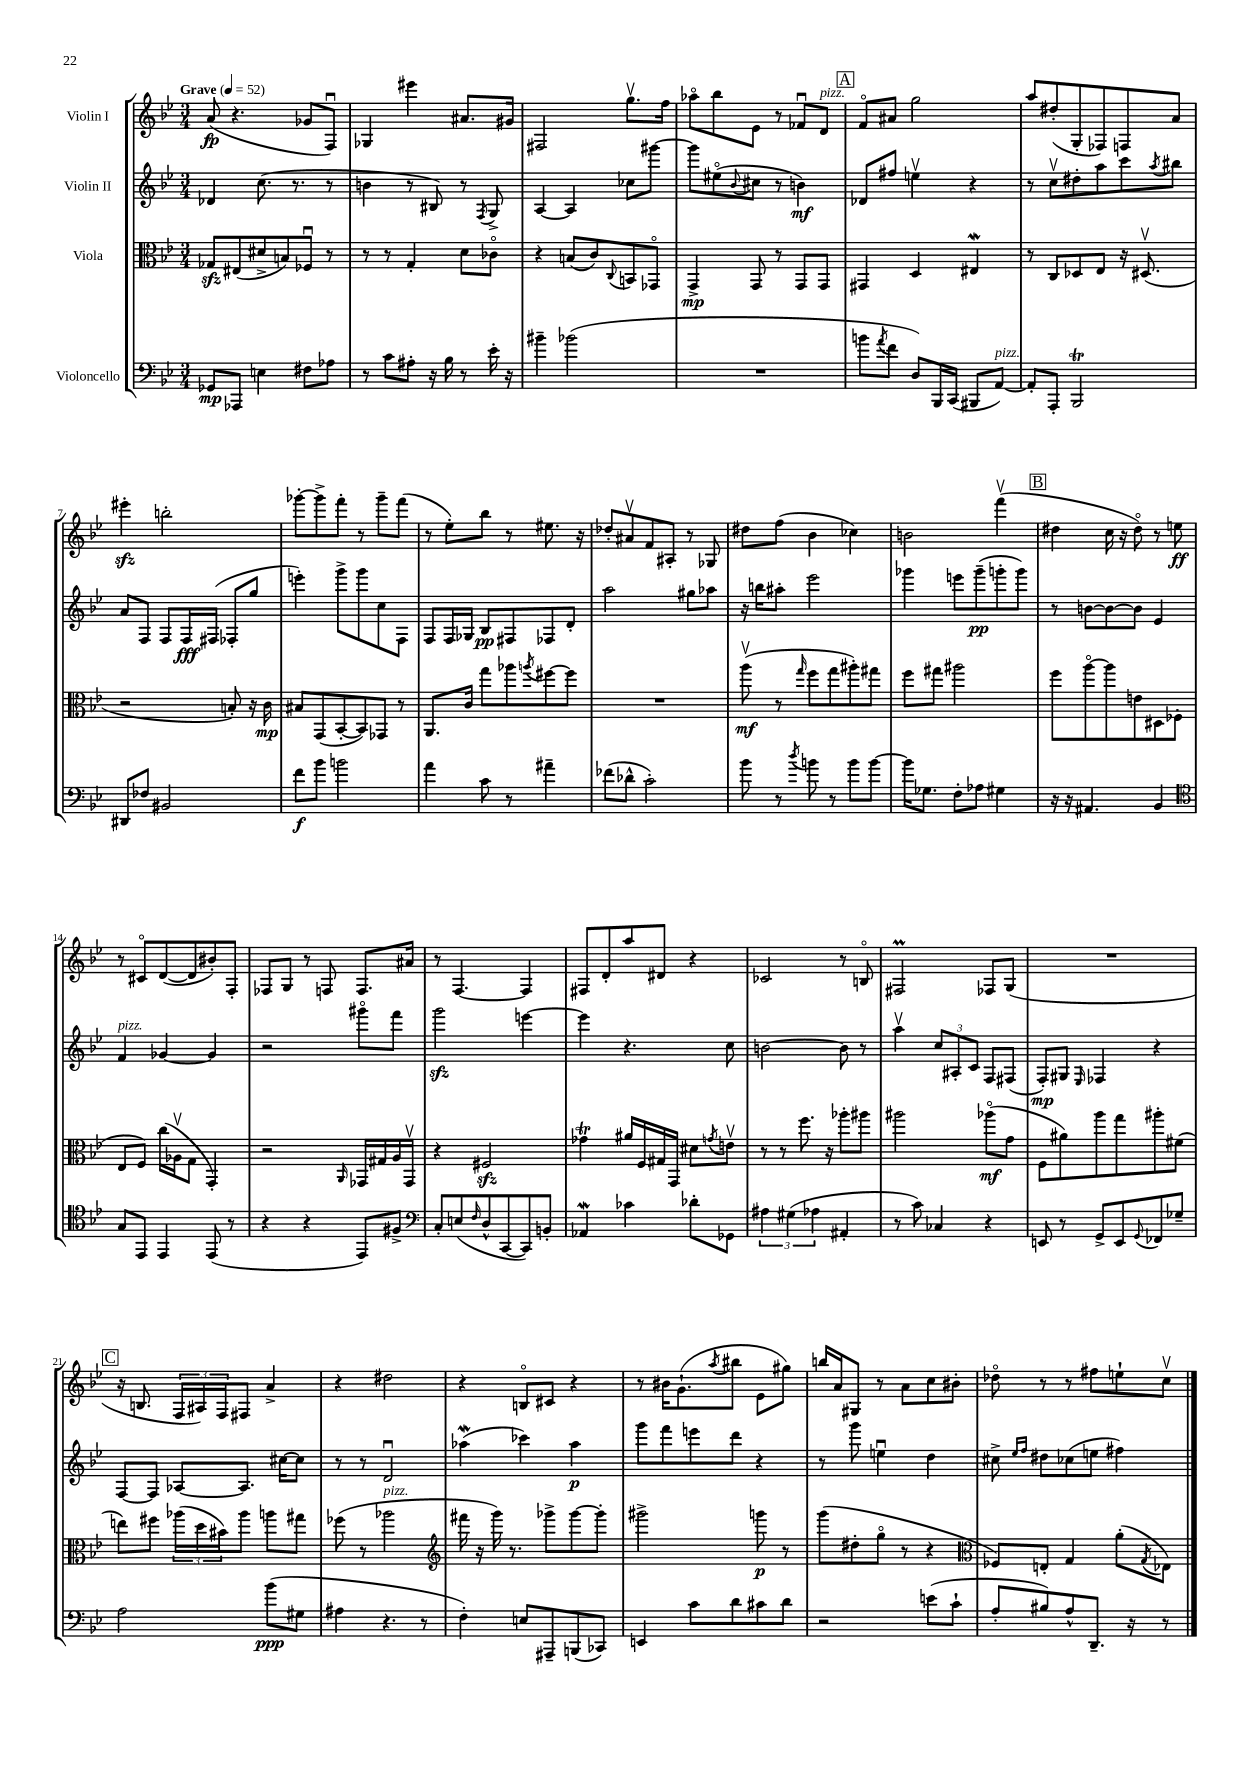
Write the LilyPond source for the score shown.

<<
\new StaffGroup <<
\new Staff = "s0" \with { instrumentName = "Violin I" } {
    \clef treble \key bes \major \numericTimeSignature \time 3/4 \tempo "Grave" 4 = 52
    a'8\fp( r4. ges'8 f8\downbow) |
    ges4 eis'''4 ais'8. gis'16 |
    fis2 g''8.\upbow f''16 |
    aes''8\flageolet bes''8 ees'8 r8 fes'8\downbow d'8^\markup { \italic "pizz." } |
    \mark \markup { \box "A" } f'8\flageolet ais'8 g''2 |
    a''8 dis''8-.( g8-. fes8) f8 a'8 |
    eis'''4-.\sfz b''2-. |
    ges'''8~-. ges'''8-> f'''8-. r8 ges'''8-- f'''8( |
    r8 ees''8-.) bes''8 r8 eis''8. r16 |
    des''8-. ais'8\upbow f'8 ais8-. r8 ges8 |
    dis''8 f''8( bes'4 ces''4) |
    b'2 f'''4\upbow( |
    \mark \markup { \box "B" } dis''4 c''16 r16 dis''8\flageolet) r8 e''8\ff |
    r8 cis'8\flageolet d'8~( d'8 bis'8-.) f8-. |
    fes8 g8 r8 f8 f8. ais'16 |
    r8 f4.~ f4 |
    fis8 d'8-. a''8 dis'8 r4 |
    ces'2 r8 b8\flageolet |
    fis2\prall fes8 g8( |
    R2. |
    \mark \markup { \box "C" } r16 b8. \tuplet 3/2 { f16 ais16) f16 } fis8 a'4-> |
    r4 dis''2 |
    r4 b8\flageolet cis'8 r4 |
    r8 bis'16 g'8.-!( \acciaccatura { a''8 } bis''8 ees'8 gis''8) |
    b''16 a'16 gis8 r8 a'8 c''8 bis'8-. |
    des''8\flageolet r8 r8 fis''8 e''8-! c''8\upbow \bar "|." |
}
\new Staff = "s1" \with { instrumentName = "Violin II" } {
    \clef treble \key bes \major \numericTimeSignature \time 3/4
    des'4 c''8.( r8. r8 |
    b'4 r8 bis8) r8 \acciaccatura { f8 } g8-> |
    a4~ a4 ces''8 gis'''8~ |
    gis'''8 eis''8\flageolet( \appoggiatura { bes'8 } cis''8 r8 b'4\mf) |
    \mark \markup { \box "A" } des'8 fis''8 e''4\upbow r4 |
    r8 c''8\upbow dis''8-. a''8 c'''8 \acciaccatura { a''8 } bis''8 |
    a'8 f8 f8 f16\fff fis16( fes8-. g''8 |
    e'''4-.) g'''8-> g'''8 c''8 f8 |
    f8 f16 ges16 bes8\pp fis8 fes8 d'8-. |
    a''2 gis''8 aes''8 |
    r16 b''16 ais''8-. ees'''2 |
    ges'''4 e'''8 ges'''8--\pp( g'''8-. g'''8) |
    \mark \markup { \box "B" } r8 b'8~ b'8~ b'8 ees'4 |
    f'4^\markup { \italic "pizz." } ges'4~ ges'4 |
    r2 gis'''8\flageolet f'''8 |
    g'''2\sfz e'''4~ |
    e'''4 r4. c''8 |
    b'2~ b'8 r8 |
    a''4\upbow \tuplet 3/2 { c''8 ais8-. c'8 } f8 fis8( |
    f8-.\mp) gis8 \grace { ees16 } fes4 r4 |
    \mark \markup { \box "C" } f8~ f8 aes8~ aes8. cis''16~ cis''8 |
    r8 r8 d'2\downbow |
    aes''4\mordent( ces'''4) aes''4\p |
    g'''8 f'''8 e'''8 d'''8 r4 |
    r8 g'''8 e''4\downbow d''4 |
    cis''8-> \grace { ees''16 f''16 } dis''8 ces''8( e''8 fis''4) \bar "|." |
}
\new Staff = "s2" \with { instrumentName = "Viola" } {
    \clef alto \key bes \major \numericTimeSignature \time 3/4
    ges8\sfz eis8( dis'8-> b8) fes8\downbow r8 |
    r8 r8 g4-. d'8 ces'8\flageolet |
    r4 b8( c'8) \appoggiatura { c8 } b,8 ges,8\flageolet |
    g,4->\mp g,8 r8 g,8 g,8 |
    \mark \markup { \box "A" } gis,4 d4 eis4\mordent |
    r8 c8 des8 ees8 r16 dis8.\upbow( |
    r2 b8-.) r16 c'16\mp |
    bis8 g,8( bes,8~-. bes,8) ges,8 r8 |
    a,8. c'16 g''8 aes''8 \acciaccatura { a''8 } fis''8~ fis''8 |
    R2. |
    a''8\upbow\mf( r8 \grace { g''16 } f''8 g''8 ais''8-.) gis''8 |
    f''8 gis''8 ais''2 |
    \mark \markup { \box "B" } f''8 a''8~\flageolet a''8 e'8 dis8 fes8( |
    ees8 f8) c''16( aes16\upbow g8 g,4-.) |
    r2 \grace { a,16 } ges,16 gis16 a16 ges,16\upbow |
    r4 fis2\sfz |
    ges'4\trill ais'16 f16 gis16 g,16 dis'8 \acciaccatura { g'8 } e'8\upbow |
    r8 r8 f''8. r16 aes''8-. ais''8 |
    ais''2 aes''8\flageolet\mf( g'8 |
    f8 ais'8) a''8 g''8 ais''8-. fis'8( |
    \mark \markup { \box "C" } e''8) fis''8 \tuplet 3/2 { aes''16( d''16 bis'16) } aes''8 a''8 gis''8 |
    fes''8( r8 aes''2^\markup { \italic "pizz." } |
    \clef treble fis'''16 r16 g'''16) r8. ges'''8-> ges'''8~ ges'''8-. |
    gis'''2-> g'''8\p r8 |
    g'''8( dis''8-. g''8\flageolet r8 r4 |
    \clef alto fes8) e8-. g4 a'8-.( \acciaccatura { g8 } ees8) \bar "|." |
}
\new Staff = "s3" \with { instrumentName = "Violoncello" } {
    \clef bass \key bes \major \numericTimeSignature \time 3/4
    ges,8\mp aes,,8 e4 fis8 aes8 |
    r8 c'8 ais8-. r16 bes16 r8 ees'16-. r16 |
    bis'4-- bes'2( |
    R2. |
    \mark \markup { \box "A" } b'8 \acciaccatura { a'8 } f'8 d8) bes,,16 c,16( bis,,8 a,8~^\markup { \italic "pizz." }) |
    a,8-. a,,8-. bes,,2\trill |
    dis,8 fes8 bis,2 |
    f'8\f bes'8 b'2 |
    a'4 c'8 r8 ais'4-- |
    fes'8( des'8-^ c'2-.) |
    bes'8 r8 \acciaccatura { d''8 } b'8 r8 b'8 b'8~ |
    b'16 ges8. f8-. aes8 gis4 |
    \mark \markup { \box "B" } r16 r16 ais,4. bes,4 |
    \clef tenor g8 ees,8 ees,4 ees,8( r8 |
    r4 r4 ees,8) fis8-> |
    \clef bass c8-. e8( \grace { f16 } d8-^ c,8~ c,8) b,8-. |
    aes,4\mordent ces'4 des'8-. ges,8 |
    \tuplet 3/2 { ais4 gis4( aes4 } ais,4-. |
    r8 c'8) ces4 r4 |
    e,8 r8 g,8-> e,8 \appoggiatura { g,8 } fes,8 ges8-- |
    \mark \markup { \box "C" } a2 bes'8\ppp( gis8 |
    ais4 r4. r8 |
    f4-.) e8 ais,,8-- b,,8( ces,8) |
    e,4 c'8 d'8 cis'8 d'8 |
    r2 e'8( c'8-! |
    a8-. bis8) a8-^ d,8.-- r16 r8 \bar "|." |
}
>>
>>
